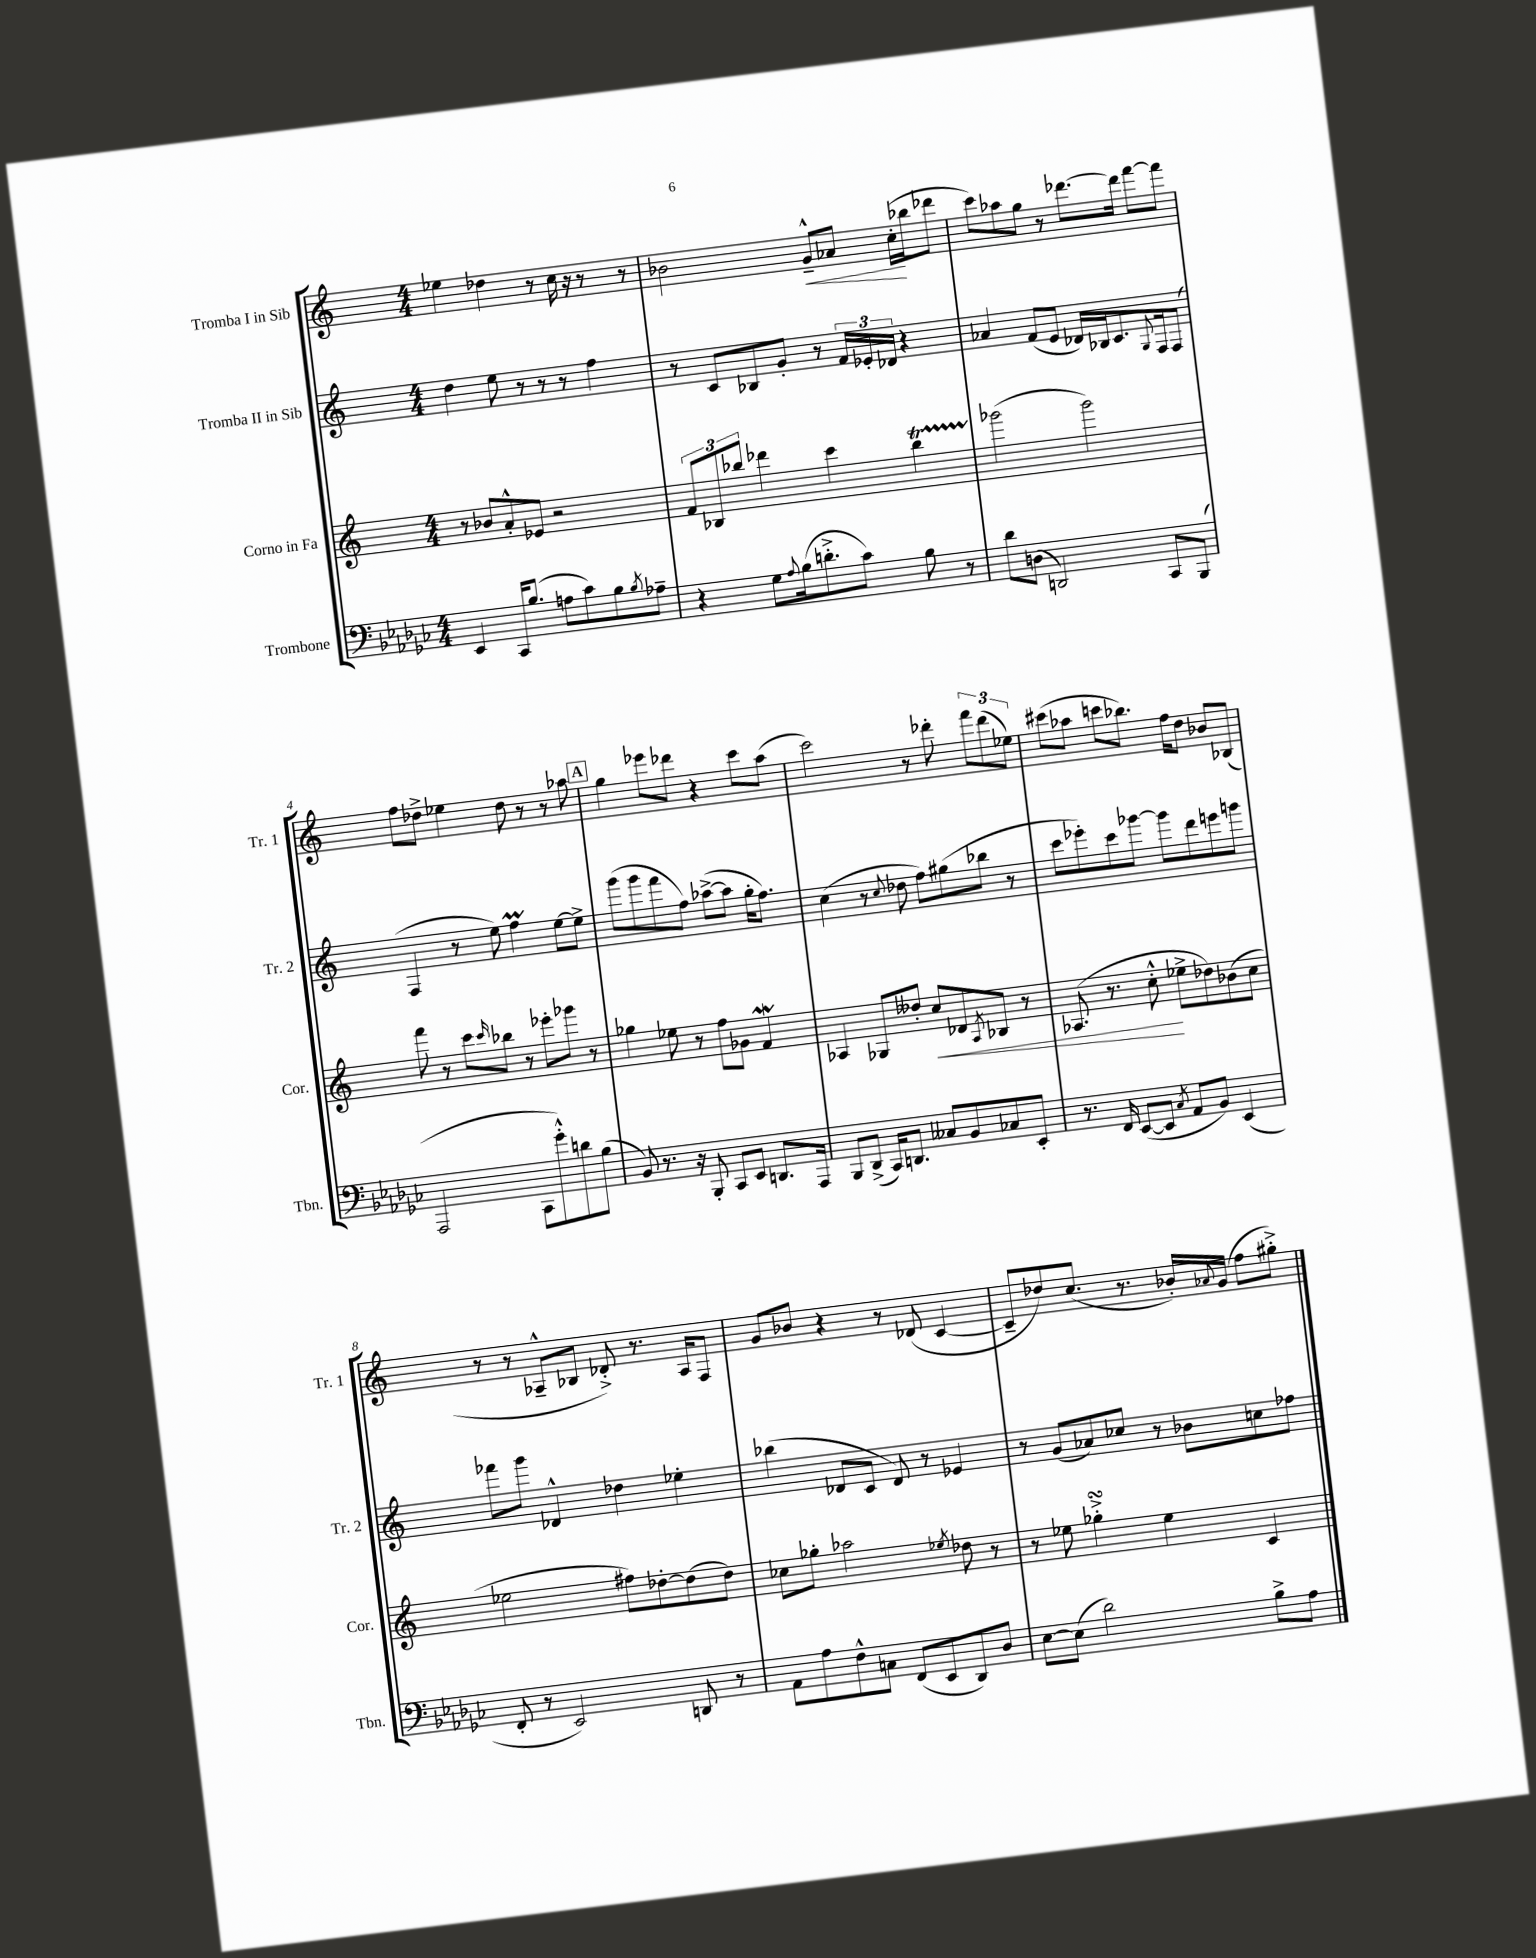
<<
\new StaffGroup <<
\new Staff = "s0" \with { instrumentName = "Tromba I in Sib" shortInstrumentName = "Tr. 1" } {
    \clef treble \key c \major \numericTimeSignature \time 4/4
    ees''4 des''4 r8 c''16 r16 r8 r8 |
    bes'2 g'8---^\< aes'8 c''16-.\!( bes''16 des'''8 |
    c'''8) aes''8 g''8 r8 des'''8.~ des'''16 f'''8~ f'''8 |
    f''8 des''8-> ees''4 des''8 r8 r8 aes''8 |
    \mark \markup { \box "A" } g''4 ees'''8 des'''8 r4 c'''8 a''8( |
    c'''2) r8 des'''8-. \tuplet 3/2 { f'''8 des'''8( ees''8) } |
    cis'''8( aes''8 c'''8 bes''8.) f''16 d''8 bes'8 bes8( |
    r8 r8 aes8---^ bes8 des'8-.->) r8. aes16 f8 |
    g'8 bes'8 r4 r8 des'8( c'4~ |
    c'8-- des''8) c''8.( r8. bes'16-.) \appoggiatura { aes'8 } g'16( f''8 gis''8-.->) \bar "|." |
}
\new Staff = "s1" \with { instrumentName = "Tromba II in Sib" shortInstrumentName = "Tr. 2" } {
    \clef treble \key c \major \numericTimeSignature \time 4/4
    d''4 e''8 r8 r8 r8 f''4 |
    r8 c'8 bes8 g'8-. r8 \tuplet 3/2 { f'16 ees'16-. des'16 } r4 |
    aes'4 f'8( e'8 des'16) bes16 c'8. \appoggiatura { g8 } f16 f8( |
    f4 r8 e''8) f''4\prall e''8~ e''8-> |
    \mark \markup { \box "A" } g'''8( g'''8 f'''8 f''8) aes''8~->( aes''8 g''16-. f''8.) |
    c''4( r8 \appoggiatura { c''8 } des''8 f''8) gis''8( bes''8 r8 |
    c'''8 ees'''8-.) c'''8 ges'''8~ ges'''8 d'''8 e'''8 g'''8 |
    fes'''8 g'''8 des'4-^ des''4 ees''4-. |
    bes''4( des'8 c'8 des'8) r8 ees'4 |
    r8 g'8( aes'8) ces''8 r8 bes'8 c''8 fes''8 \bar "|." |
}
\new Staff = "s2" \with { instrumentName = "Corno in Fa" shortInstrumentName = "Cor." } {
    \clef treble \key c \major \numericTimeSignature \time 4/4
    r8 bes'8 a'8-.-^ ees'8 r2 |
    \tuplet 3/2 { f'8 bes8 bes''8 } des'''4 c'''4 bes''4\startTrillSpan |
    ges'''2\stopTrillSpan( ges'''2) |
    f'''8 r8 c'''8 \grace { c'''16 } bes''8 r8 ees'''8-. ges'''8 r8 |
    \mark \markup { \box "A" } ges''4 ees''8 r8 f''8 ges'8 f'4\mordent |
    aes4 ges8 deses''8-. c''8\< des'8 \acciaccatura { aes8 } bes8 r8 |
    aes8.( r8. c''8-.-^\! ees''8-> des''8) bes'8( c''8 |
    ees''2 fis''8) des''8~-. des''8( des''8) |
    ces''8 ges''8-. aes''2 \acciaccatura { ees''8 } des''8 r8 |
    r8 ees''8 ges''4-.->\turn ees''4 c'4 \bar "|." |
}
\new Staff = "s3" \with { instrumentName = "Trombone" shortInstrumentName = "Tbn." } {
    \clef bass \key ges \major \numericTimeSignature \time 4/4
    ees,4 ces,16 bes8.( a8 ces'8) bes8 \acciaccatura { bes8 } aes8-- |
    r4 ges8 \appoggiatura { aes8 } bes16( d'8.-.-> ces'8) bes8 r8 |
    des'8 d8( d,2) ces,8 bes,,8( |
    aes,,2 ces,8 ges'8-.-^) d'8 bes8( |
    \mark \markup { \box "A" } bes,8) r8. r16 bes,,8-. ces,8 ees,8 d,8. aes,,16 |
    bes,,8 des,8->( ces,16) d,8. ceses8 bes,8 ces8 ees,8-. |
    r8. f,16 ees,8~( ees,8 \acciaccatura { ces8 } aes,8 bes,8) ees,4( |
    f,8-. r8 ees,2) d,8 r8 |
    aes,8 aes8 f8-^ c8 f,8( ees,8 des,8) des8 |
    ees8~ ees8( des'2) bes8-> aes8 \bar "|." |
}
>>
>>
